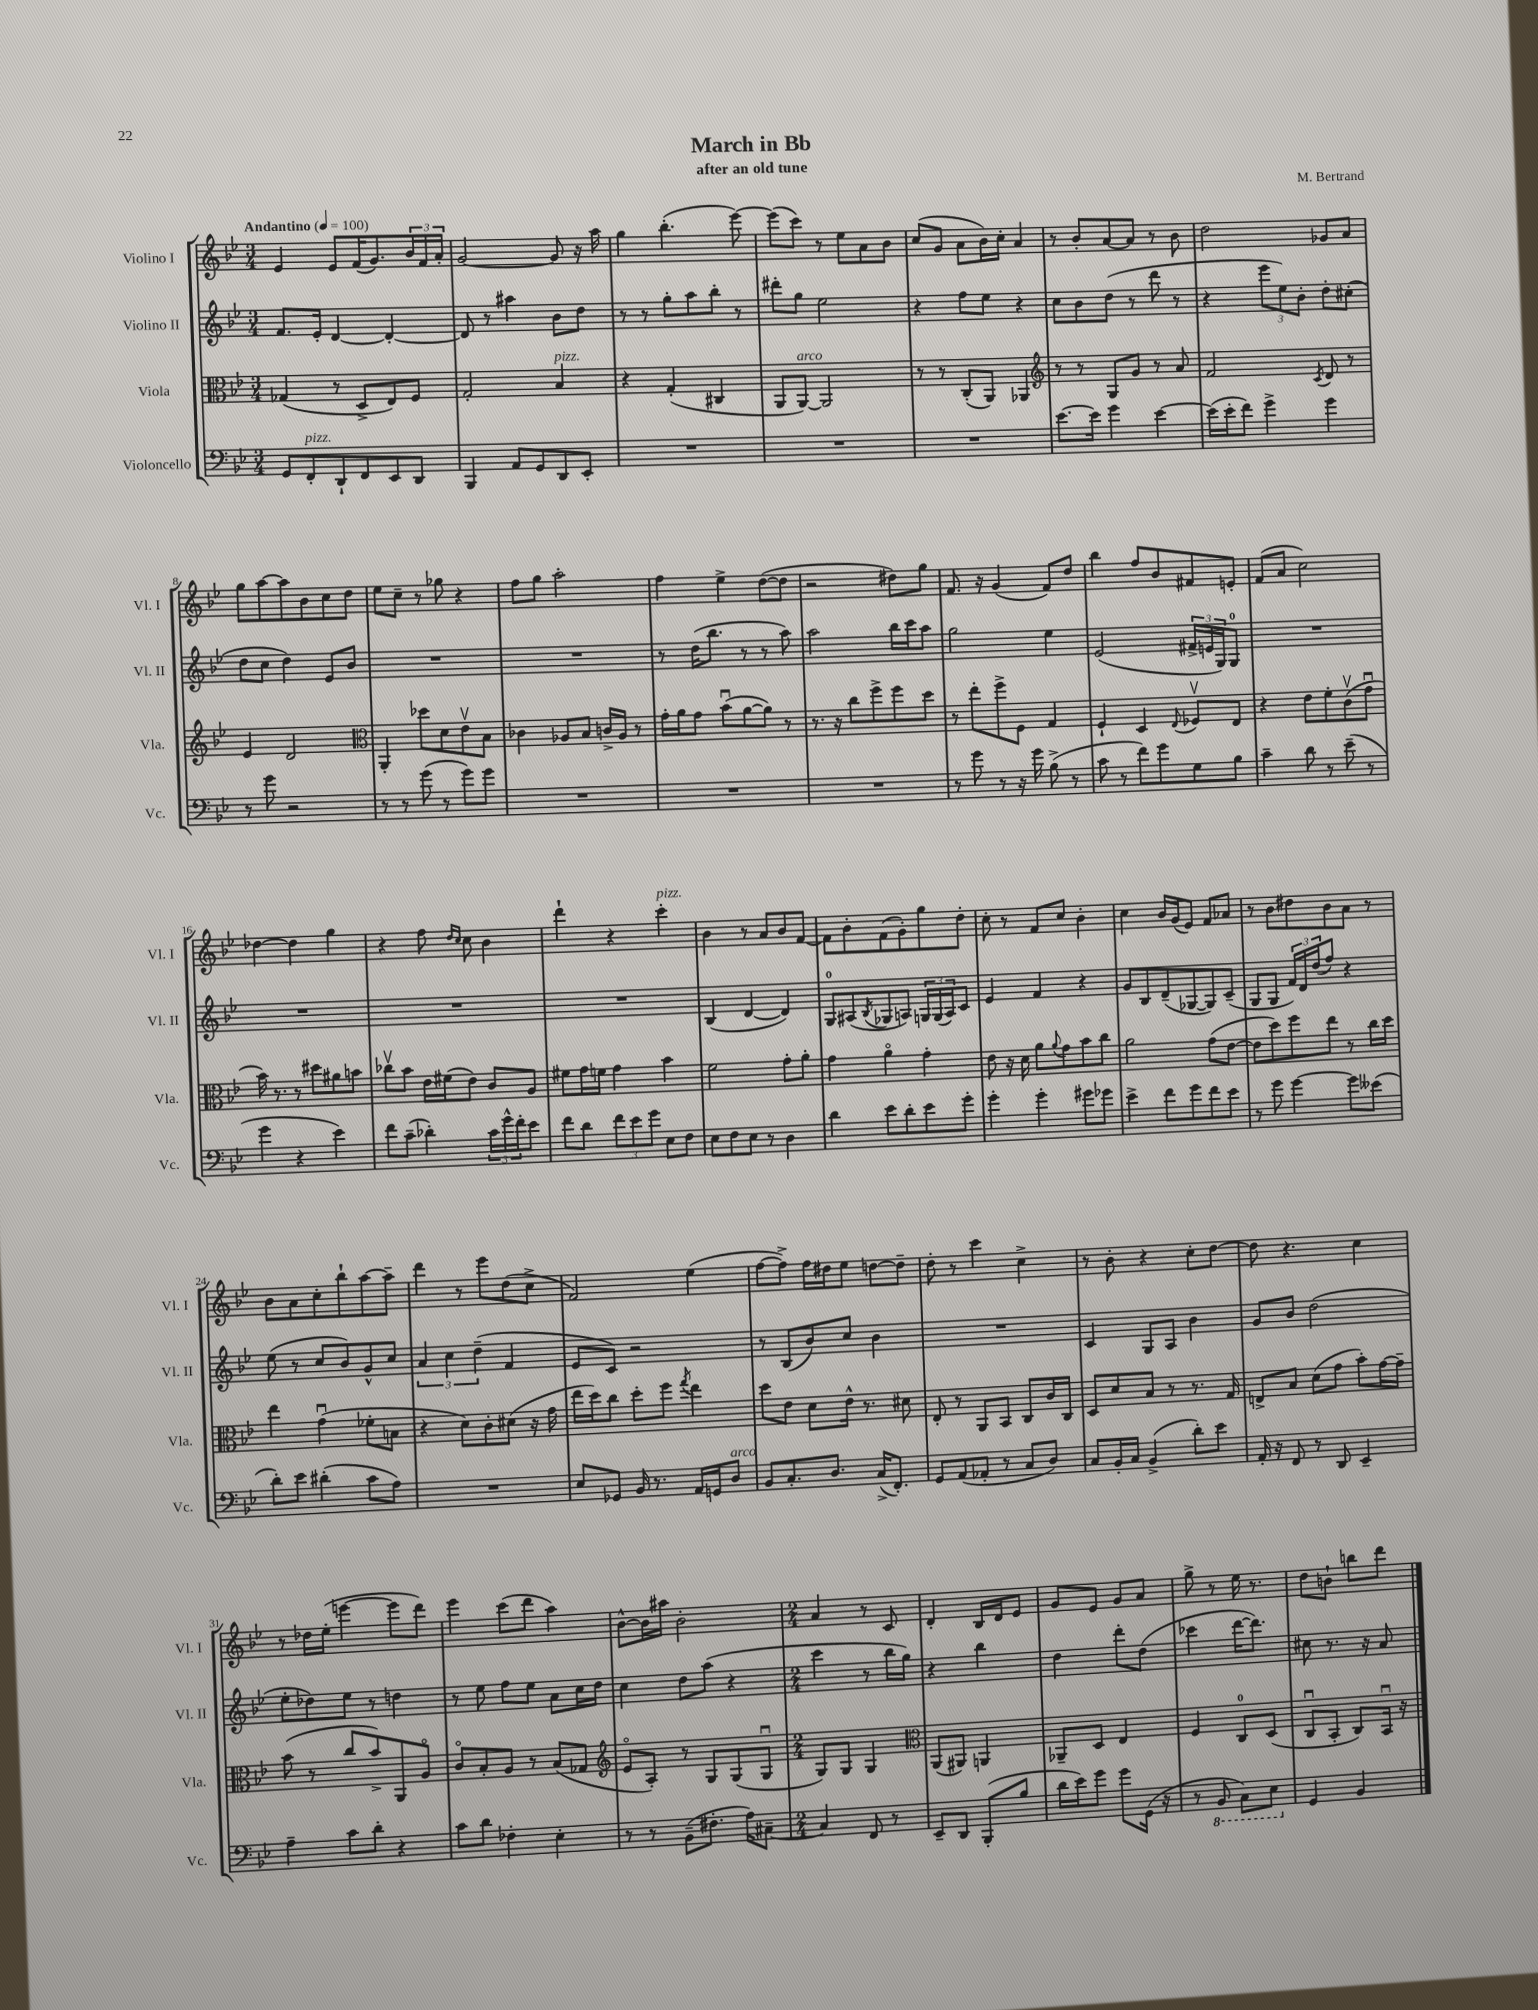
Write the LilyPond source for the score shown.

\header { title = "March in Bb" composer = "M. Bertrand" subtitle = "after an old tune" }
<<
\new StaffGroup <<
\new Staff = "s0" \with { instrumentName = "Violino I" shortInstrumentName = "Vl. I" } {
    \clef treble \key bes \major \numericTimeSignature \time 3/4 \tempo "Andantino" 4 = 100
    ees'4 ees'8 f'16( g'8.) \tuplet 3/2 { bes'16 f'16 a'16-. } |
    g'2~ g'8 r16 a''16 |
    g''4 bes''4.-.( ees'''8~) |
    ees'''8( c'''8) r8 ees''8 a'8 bes'8 |
    c''8( g'8 a'8 bes'16) c''16-. a'4 |
    r8 bes'8-. a'8~ a'8 r8 bes'8 |
    d''2 ges'8 a'8 |
    g''8 a''8~ a''8 bes'8 c''8 d''8 |
    ees''8 c''8-- r8 ges''8 r4 |
    f''8 g''8 a''2-. |
    f''4 ees''4-> d''8~( d''8 |
    r2 dis''8) g''8 |
    f'8. r16 g'4( f'8) d''8 |
    bes''4 f''8 bes'8 fis'8 e'8-. |
    f'8( a'8 c''2) |
    des''4~ des''4 g''4 |
    r4 f''8 \grace { d''16 c''16 } c''8 bes'4 |
    d'''4-! r4 c'''4-.^\markup { \italic "pizz." } |
    bes'4 r8 a'8 bes'8 f'8~ |
    f'8 bes'8-. f'8( g'8-.) g''8 d''8-. |
    c''8-. r8 f'8 c''8 bes'4-. |
    c''4 bes'16 g'16( ees'8) f'8 aes'8 |
    r8 bes'8 dis''8 bes'8 a'8 r8 |
    bes'8 a'8 c''8-. bes''8-! a''8~ a''8-- |
    d'''4 r8 ees'''8 d''8( c''8-> |
    f'2) ees''4( |
    f''8~ f''8->) f''16 dis''16 ees''8 d''8~ d''8-- |
    d''8-. r8 c'''4 c''4-> |
    r8 bes'8-. r4 c''8-. d''8~ |
    d''8 r4. c''4 |
    r8 des''16 ees''16-.( e'''4~ e'''8 d'''8) |
    ees'''4 c'''8( d'''8 a''4) |
    bes'8~-^ bes'16 ais''16 bes'2-. |
    \numericTimeSignature \time 2/4 a'4 r8 c'8 |
    d'4-. bes16 d'16 ees'8 |
    g'8 ees'8 g'8 a'8 |
    g''8-> r8 ees''16 r8. |
    d''8 b'8-! b''8 d'''8 \bar "|." |
}
\new Staff = "s1" \with { instrumentName = "Violino II" shortInstrumentName = "Vl. II" } {
    \clef treble \key bes \major \numericTimeSignature \time 3/4
    f'8. ees'16-. d'4~ d'4~-. |
    d'8 r8 ais''4 bes'8 d''8 |
    r8 r8 g''8-. a''8 bes''8-. r8 |
    dis'''8-. g''8 ees''2 |
    r4 f''8 ees''8 r4 |
    c''8 bes'8 d''8( r8 d'''8 r8 |
    r4 \tuplet 3/2 { ees'''8 ees''8) bes'8-. } d''8-. cis''8-.( |
    d''8 c''8 d''4) ees'8 bes'8 |
    R2. |
    R2. |
    r8 d''16( bes''8. r8 r8 a''8) |
    a''2 bes''16 c'''16 a''8 |
    g''2 ees''4 |
    ees'2( \tuplet 3/2 { fis'16-> e'16 g16) } g8-0 |
    R2. |
    R2. |
    R2. |
    R2. |
    bes4( d'4~ d'4) |
    g8-0 ais8( \acciaccatura { bes8 } ges8 a8) \tuplet 3/2 { g16 g16( a16) } c'8 |
    ees'4 f'4 r4 |
    g'8 bes8 d'8--( ges8~ ges8) c'8--( |
    g8 g8 \tuplet 3/2 { f'16) d'16 d''16( } f''8) r4 |
    ees''8( r8 c''8 bes'8) g'8-^ c''8 |
    \tuplet 3/2 { a'4 c''4 d''4--( } f'4 |
    ees'8 c'8) r2 |
    r8 bes8( bes'8) c''8 bes'4 |
    R2. |
    c'4 g8 a8 bes'4 |
    g'8 bes'8 d''2( |
    ees''8-. des''8) ees''8 r8 d''4 |
    r8 ees''8 f''8 ees''8 a'8 c''16 d''16 |
    c''4 d''8 a''8( r4 |
    \numericTimeSignature \time 2/4 c'''4 r8 bes''16 g''16) |
    r4 bes''4 |
    d''4 d'''8-. d''8( |
    ces'''4 d'''16~ d'''8.) |
    cis''8 r8. r16 a'8 \bar "|." |
}
\new Staff = "s2" \with { instrumentName = "Viola" shortInstrumentName = "Vla." } {
    \clef alto \key bes \major \numericTimeSignature \time 3/4
    ges4( r8 d8-> ees8) f8 |
    g2-. bes4^\markup { \italic "pizz." } |
    r4 g4-.( cis4 |
    a,8 a,8~^\markup { \italic "arco" }) a,2 |
    r8 r8 c8-.( a,8) aes,4 |
    \clef treble r8 r8 g8 g'8 r8 a'8 |
    f'2 \acciaccatura { c'8 } d'8 r8 |
    ees'4 d'2 |
    \clef alto a,4-. des''8 d'8 ees'8\upbow bes8 |
    ces'4 aes8 bes8 c'16-> aes16 r8 |
    g'16-. a'16 g'8 bes'8\downbow( a'8~ a'8) r8 |
    r8. r16 c''8 f''8-> f''8 d''8 |
    r8 ees''8-. f''8-> f8 g4 |
    f4-! d4 \appoggiatura { ees8 } fes8\upbow ees8 |
    r4 ees'8 f'8-. c'8\upbow( g'8\downbow |
    bes'16) r8. r8 dis''8 ais'8 b'8 |
    ces''8\upbow bes'8 ees'16 fis'16( ees'8) c'8 a8 |
    fis'8 g'16 f'16 g'4 bes'4 |
    f'2 g'8-. a'8-. |
    g'4 a'4\flageolet g'4-. |
    ees'8 r16 d'16 a'8 \appoggiatura { a'8 } g'8 bes'8 c''8 |
    a'2 g'8( ees'8~ |
    ees'8 d''8) f''8 ees''8 r8 c''16 d''16 |
    ees''4 g'4\downbow( fes'8-. b8 |
    r4 d'8) c'8-. dis'8( r16 g'16 |
    ees''16 d''16) c''8 d''8-. f''8 \acciaccatura { g''8 } ees''4 |
    d''8 ees'8 d'8 ees'16-^ r8. dis'8 |
    ees8-. r8 a,8 bes,8 c8 c'16 c16 |
    d8 d'8 bes8 r8 r8. g16 |
    e8-> bes8 d'8( g'8 bes'8-.) g'16~ g'16-- |
    bes'8( r8 c''8 bes'8->) a,8 a8\flageolet |
    c'8\flageolet bes8-. a8 r8 bes8( ges8 |
    \clef treble ees'8\flageolet a8-.) r8 g8 g8( g8\downbow |
    \numericTimeSignature \time 2/4 g8) g8 g4 |
    \clef alto a,8( ais,8) a,4 |
    aes,8-- d8 ees4 |
    f4 c8-0 d8( |
    c8\downbow bes,8-. c8) bes,16\downbow r16 \bar "|." |
}
\new Staff = "s3" \with { instrumentName = "Violoncello" shortInstrumentName = "Vc." } {
    \clef bass \key bes \major \numericTimeSignature \time 3/4
    g,8 f,8-.^\markup { \italic "pizz." } d,8-! f,8 ees,8 d,8 |
    bes,,4 a,8 g,8 d,8 ees,8-. |
    R2. |
    R2. |
    R2. |
    ees'8.~ ees'16 g'4 ees'4~ |
    ees'16( ees'16-. f'8) g'4-> g'4 |
    r8 g'8 r2 |
    r8 r8 g'8( r8 g'8) g'8 |
    R2. |
    R2. |
    R2. |
    r8 g'8 r8 r16 g'16 bes8->( r8 |
    c'8 r8 f'8) g'8 g8 bes8 |
    c'4-- d'8 r8 ees'8--( r8 |
    g'4 r4 ees'4) |
    f'8 c'8--( des'4-.) \tuplet 3/2 { c'16 g'16-^ f'16-. } ees'8 |
    f'8 d'8 \tuplet 3/2 { f'8 ees'8 g'8 } ees8 f8 |
    ees8 f8 ees8 r8 d4 |
    d'4 ees'8 d'8-. ees'8 g'8-. |
    g'4-. g'4-. gis'8 ges'8 |
    ees'4-> f'8 g'8 f'8 ees'8 |
    r8 g'8 g'4~ g'8 eeses'8( |
    d'8-.) ees'8 dis'4-.( c'8 a8) |
    R2. |
    ees8 ges,8 bes,16 r8. a,16 g,16 d8^\markup { \italic "arco" } |
    bes,8 c8.-. d8. c16->( f,8.-.) |
    g,8 a,8( aes,8-. r8 c8 d8) |
    c8 bes,16-. c16 bes,4->( d'8-.) ees'8 |
    a,16-. r16 f,8 r8 d,8 ees,4-- |
    a4-- c'8 d'8-. r4 |
    c'8 d'8 fes4-. ees4-. |
    r8 r8 bes,8--( fis8.-. a16) cis8~-- |
    \numericTimeSignature \time 2/4 cis4 f,8 r8 |
    ees,8-- d,8 bes,,8-.( bes8 |
    d'16 ees'16) g'8 g'8 g,16( r16 |
    r8 \ottava #-1 bes,,8 c,8) ees,8 \ottava #0 |
    g,4 bes,4 \bar "|." |
}
>>
>>
